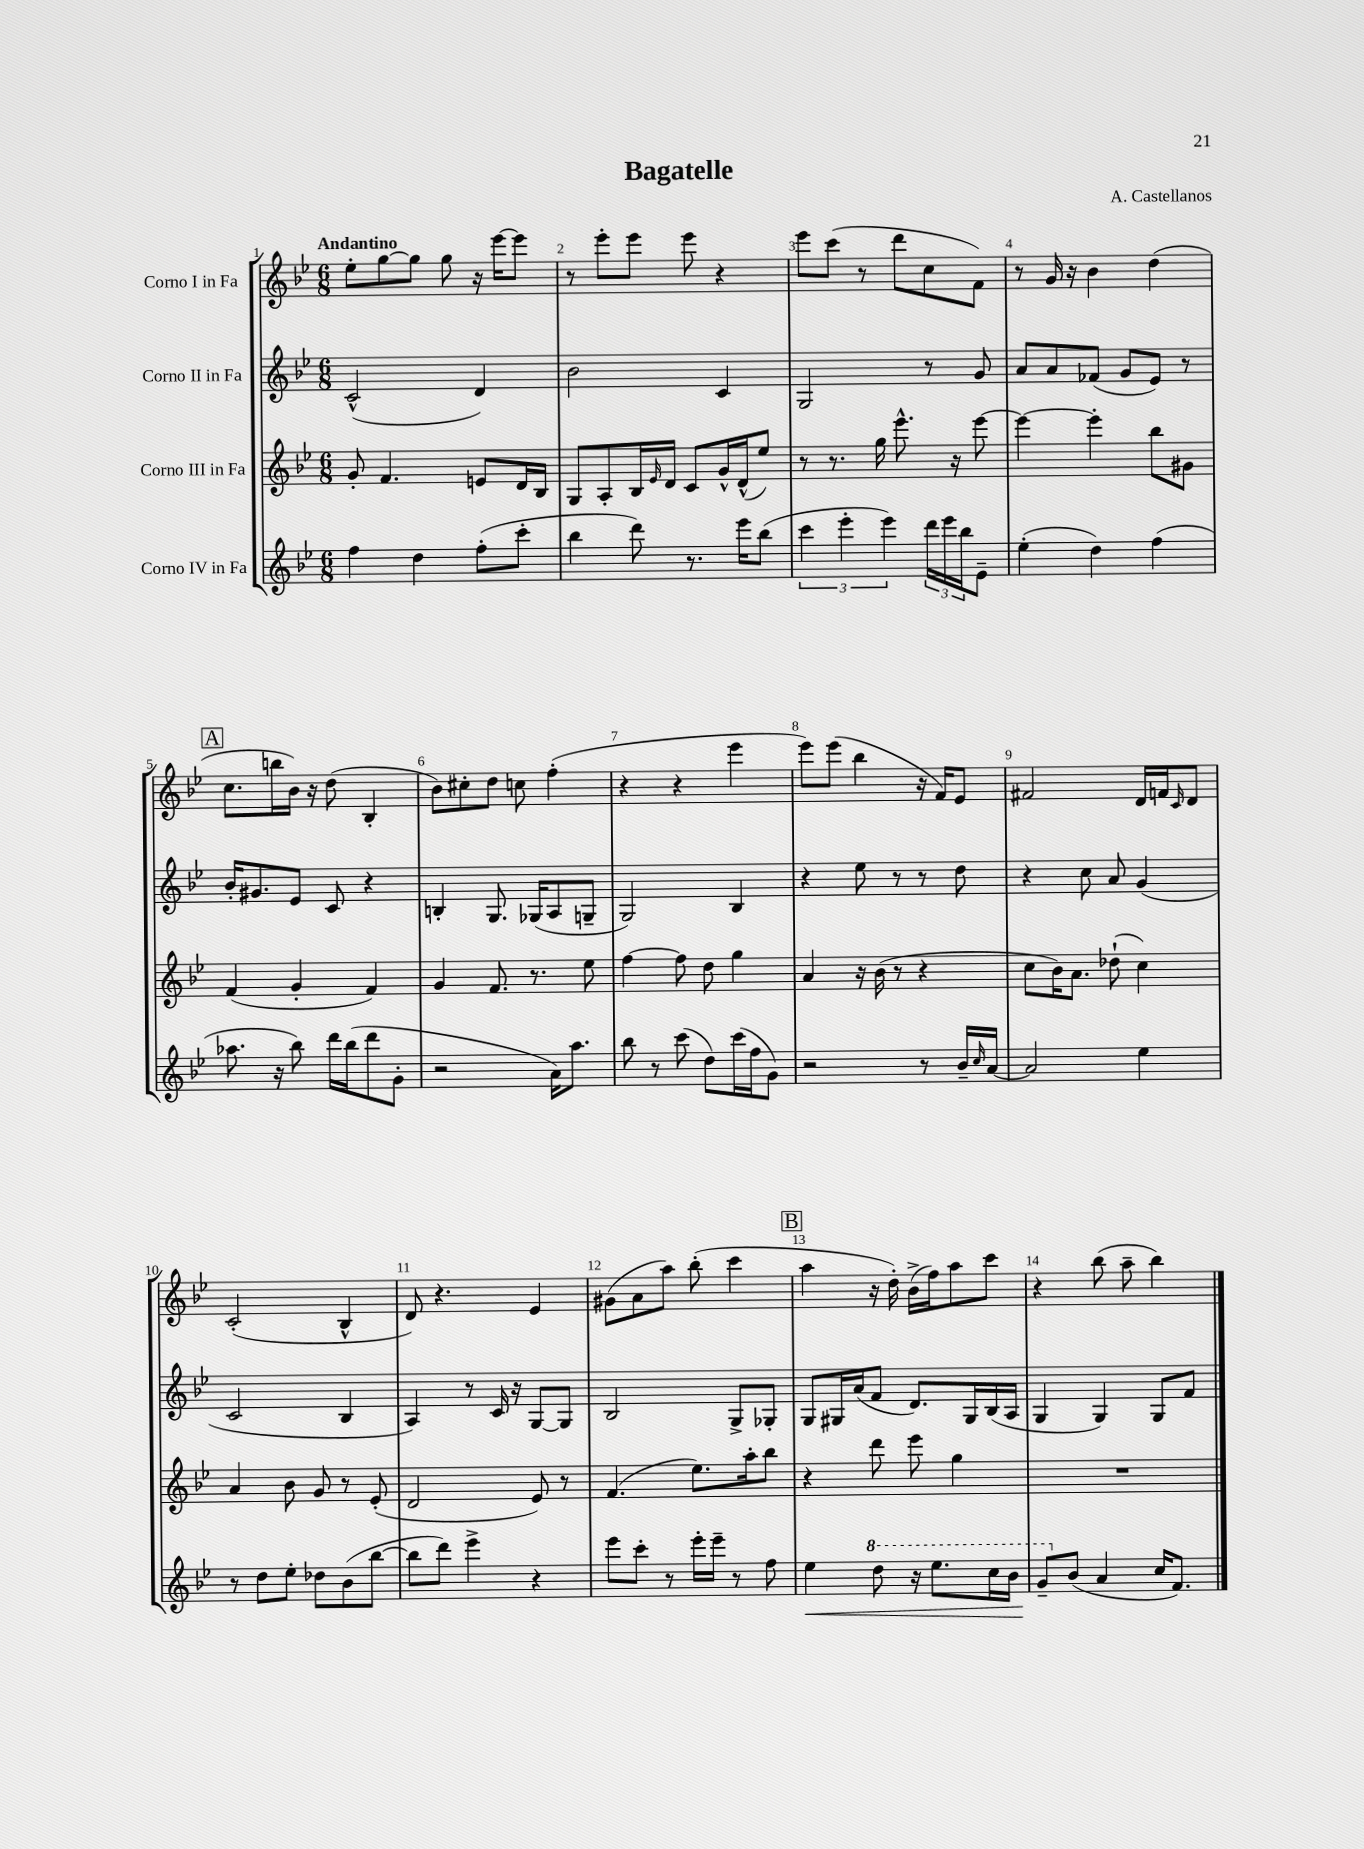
\header { title = "Bagatelle" composer = "A. Castellanos" }
<<
\new StaffGroup <<
\new Staff = "s0" \with { instrumentName = "Corno I in Fa" } {
    \clef treble \key bes \major \numericTimeSignature \time 6/8 \tempo "Andantino"
    ees''8-. g''8~ g''8 g''8 r16 ees'''16~ ees'''8 |
    r8 ees'''8-. ees'''8 ees'''8 r4 |
    ees'''8 c'''8( r8 d'''8 c''8 f'8) |
    r8 g'16 r16 bes'4 d''4( |
    \mark \markup { \box "A" } c''8. b''16 bes'16) r16 d''8( bes4-. |
    bes'8) cis''8-. d''8 c''8 f''4-.( |
    r4 r4 ees'''4 |
    ees'''8) ees'''8( bes''4 r16 f'16) ees'8 |
    fis'2 d'16 f'16 \grace { c'16 } d'8 |
    c'2-.( bes4-^ |
    d'8) r4. ees'4 |
    gis'8( a'8 a''8) bes''8-.( c'''4 |
    \mark \markup { \box "B" } a''4 r16 d''16-.) bes'16->( f''16) a''8 c'''8 |
    r4 bes''8( a''8-- bes''4) \bar "|." |
}
\new Staff = "s1" \with { instrumentName = "Corno II in Fa" } {
    \clef treble \key bes \major \numericTimeSignature \time 6/8
    c'2-^( d'4) |
    bes'2 c'4 |
    g2 r8 g'8 |
    a'8 a'8 fes'8( g'8 ees'8) r8 |
    \mark \markup { \box "A" } bes'16-. gis'8. ees'8 c'8 r4 |
    b4-. g8. ges16( a8 g8-- |
    g2) bes4 |
    r4 ees''8 r8 r8 d''8 |
    r4 c''8 a'8 g'4( |
    c'2 bes4 |
    a4) r8 c'16 r16 g8~ g8 |
    bes2 g8-> ges8-. |
    \mark \markup { \box "B" } g8 gis16 a'16( f'8 d'8.) gis16 bes16( a16 |
    g4 g4) g8 f'8 \bar "|." |
}
\new Staff = "s2" \with { instrumentName = "Corno III in Fa" } {
    \clef treble \key bes \major \numericTimeSignature \time 6/8
    g'8-. f'4. e'8 d'16 bes16 |
    g8 a8-. bes16 \grace { ees'16 } d'16 c'8 g'16-^ d'16-^( ees''8) |
    r8 r8. g''16 ees'''8.-^ r16 ees'''8~ |
    ees'''4~ ees'''4-. bes''8 gis'8 |
    \mark \markup { \box "A" } f'4( g'4-. f'4) |
    g'4 f'8. r8. ees''8 |
    f''4~ f''8 d''8 g''4 |
    a'4 r16 bes'16( r8 r4 |
    c''8 bes'16) a'8. des''8-!( c''4) |
    a'4 bes'8 g'8 r8 ees'8-.( |
    d'2 ees'8) r8 |
    f'4.( ees''8.) a''16-. bes''8 |
    \mark \markup { \box "B" } r4 d'''8 ees'''8 g''4 |
    R2. \bar "|." |
}
\new Staff = "s3" \with { instrumentName = "Corno IV in Fa" } {
    \clef treble \key bes \major \numericTimeSignature \time 6/8
    f''4 d''4 f''8-.( c'''8-. |
    bes''4 d'''8) r8. ees'''16 bes''8( |
    \tuplet 3/2 { c'''4 ees'''4-. ees'''4) } \tuplet 3/2 { d'''16 ees'''16 bes''16 } ees'8-- |
    ees''4-.( d''4) f''4( |
    \mark \markup { \box "A" } aes''8. r16 bes''8) d'''16 bes''16( d'''8 g'8-. |
    r2 a'16) a''8. |
    bes''8 r8 c'''8( d''8) c'''16( f''16 g'8) |
    r2 r8 bes'16-- \grace { c''16 } a'16~ |
    a'2 ees''4 |
    r8 d''8 ees''8-. des''8 bes'8( bes''8~ |
    bes''8 d'''8) ees'''4-> r4 |
    ees'''8 c'''8-. r8 ees'''16-. ees'''16-- r8 f''8 |
    \mark \markup { \box "B" } ees''4\< \ottava #1 d'''8 r16 ees'''8. c'''16 bes''16 |
    g''8--\! \ottava #0 bes'8( a'4 c''16 f'8.) \bar "|." |
}
>>
>>
\layout { \context { \Score \override BarNumber.break-visibility = ##(#f #t #t) barNumberVisibility = #all-bar-numbers-visible } }
